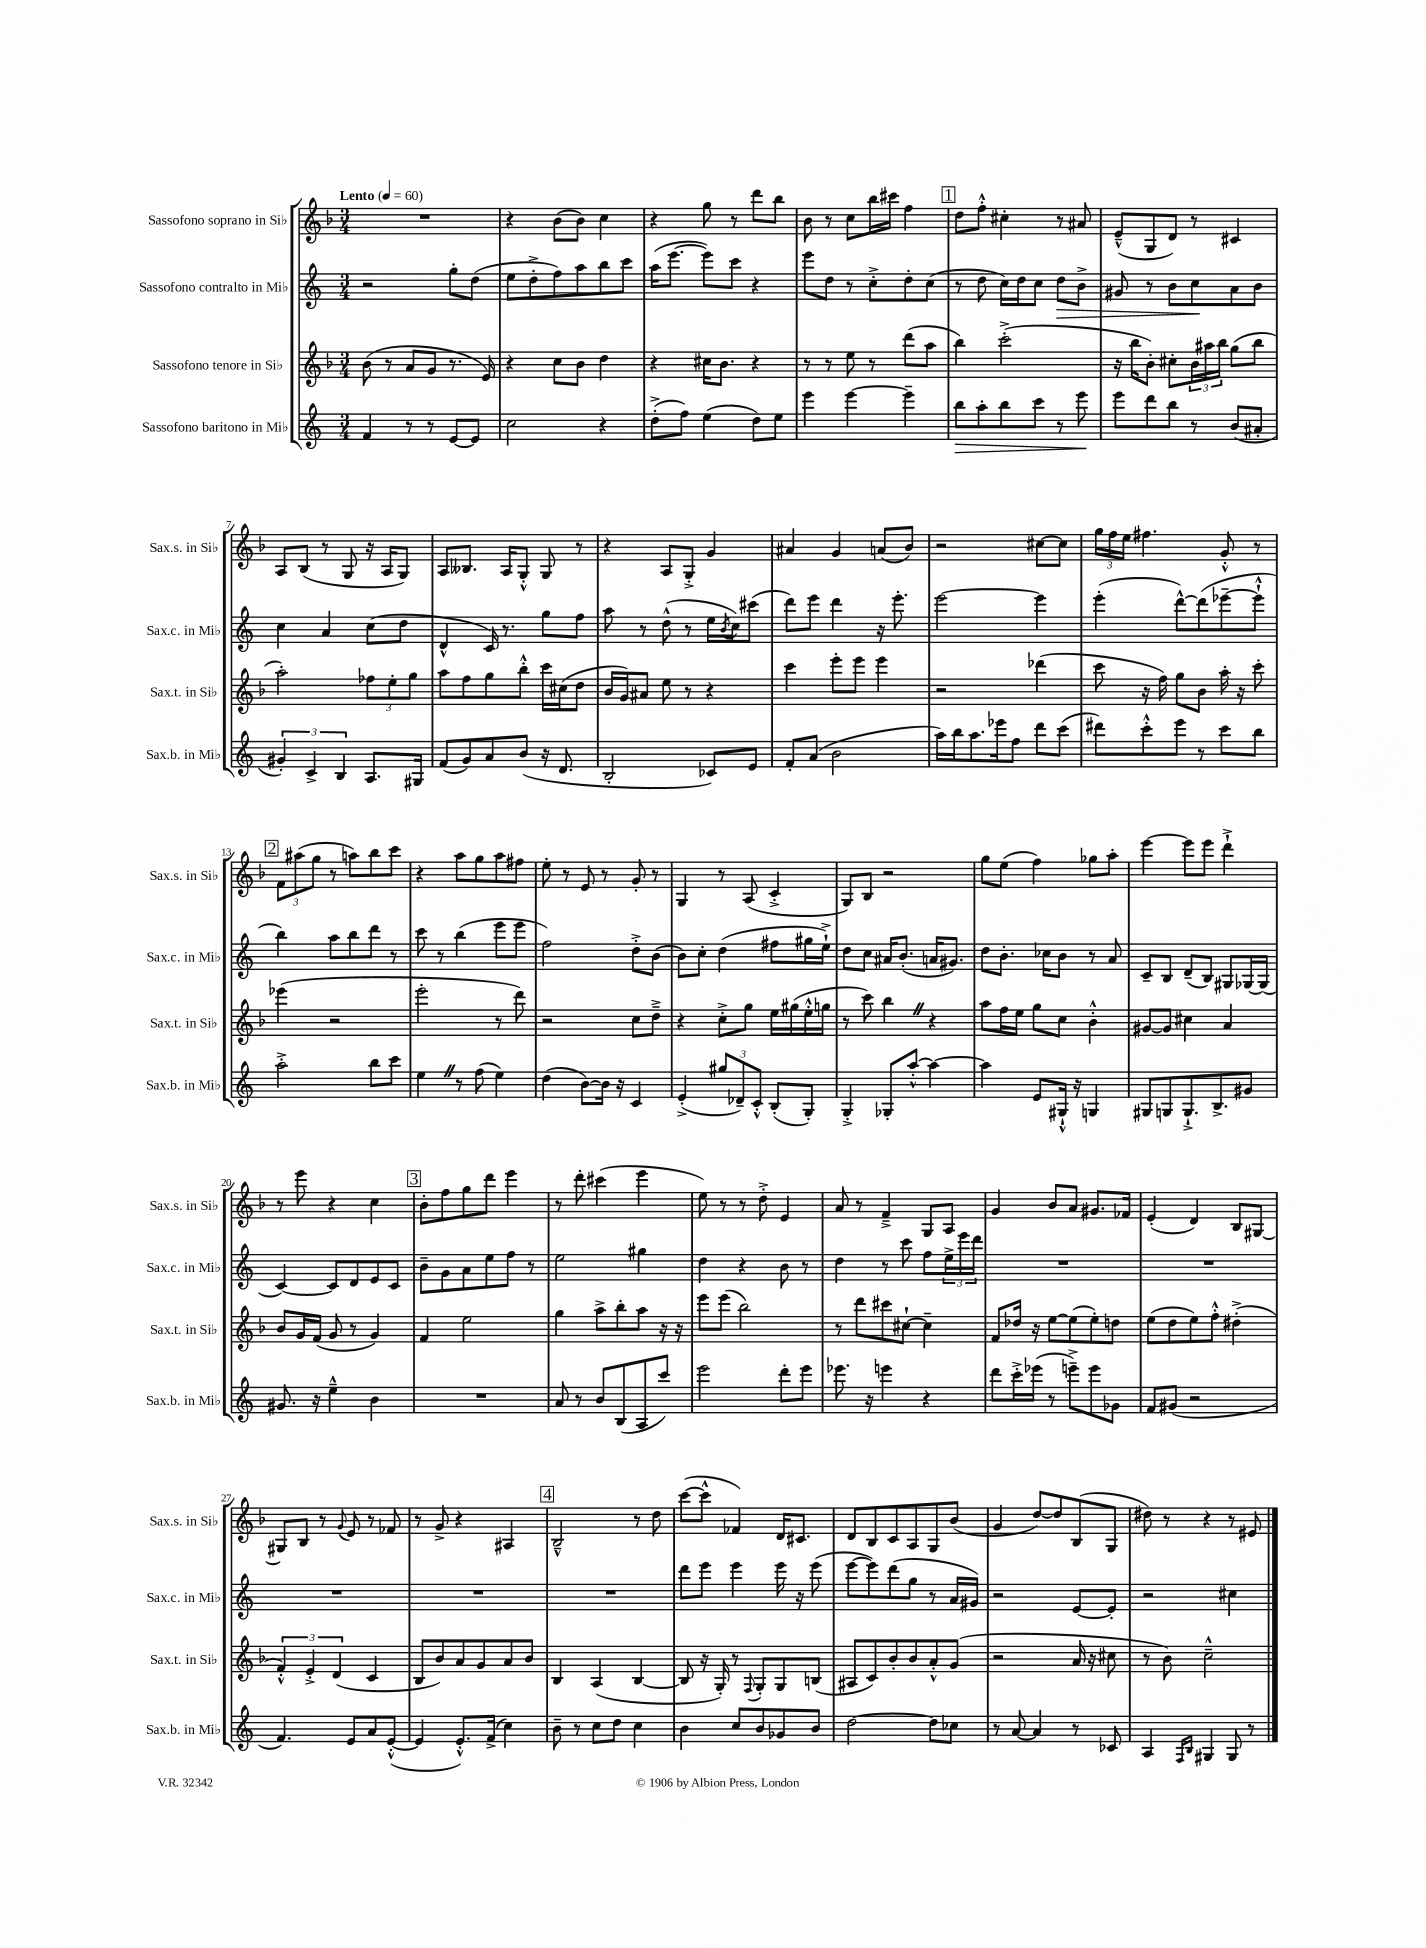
<<
\new StaffGroup <<
\new Staff = "s0" \with { instrumentName = "Sassofono soprano in Sib" shortInstrumentName = "Sax.s. in Sib" } {
    \clef treble \key f \major \numericTimeSignature \time 3/4 \tempo "Lento" 4 = 60
    R2. |
    r4 bes'8( bes'8) c''4 |
    r4 g''8 r8 d'''8 bes''8 |
    bes'8 r8 c''8 bes''16 cis'''16 f''4 |
    \mark \markup { \box "1" } d''8 f''8-.-^ cis''4-. r8 ais'8 |
    e'8---^( g8 d'8) r8 cis'4 |
    a8 bes8( r8 g8 r16 a16 g8) |
    a8 beses8. a16 g8-.-^ g8 r8 |
    r4 a8 g8-.-> g'4 |
    ais'4 g'4 a'8( bes'8) |
    r2 cis''8~ cis''8 |
    \tuplet 3/2 { g''16 f''16 e''16 } fis''4. g'8-.-^ r8 |
    \mark \markup { \box "2" } \tuplet 3/2 { f'8 ais''8( g''8 } r8 a''8) bes''8 c'''8 |
    r4 a''8 g''8 a''8 fis''8 |
    e''8-. r8 e'8 r8 g'8-. r8 |
    g4 r8 a8( c'4-.-> |
    g8) bes8 r2 |
    g''8 e''8( f''4) ges''8 a''8-. |
    e'''4~ e'''8 e'''8 d'''4-!-> |
    r8 e'''8 r4 c''4 |
    \mark \markup { \box "3" } bes'8-. f''8 g''8 d'''8 e'''4 |
    r8 d'''8-. cis'''4( e'''4 |
    e''8) r8 r8 d''8-.-> e'4 |
    a'8 r8 f'4---> g8 a8 |
    g'4 bes'8 a'8 gis'8. fes'16 |
    e'4-.( d'4) bes8 gis8~ |
    gis8 bes8 r8 \appoggiatura { g'8 } e'8 r8 fes'8 |
    r8 g'8-> r4 ais4 |
    \mark \markup { \box "4" } bes2---^ r8 d''8 |
    c'''8~( c'''8-^ fes'4) d'16 cis'8. |
    d'8 bes8 c'8 a8 g8 bes'8( |
    g'4 d''8~) d''8 bes8( g8 |
    dis''8) r8 r4 r8 eis'8 \bar "|." |
}
\new Staff = "s1" \with { instrumentName = "Sassofono contralto in Mib" shortInstrumentName = "Sax.c. in Mib" } {
    \clef treble \key c \major \numericTimeSignature \time 3/4
    r2 g''8-. d''8( |
    e''8 d''8-.-> f''8) a''8 b''8 c'''8 |
    a''16( e'''8.~ e'''8) c'''8 r4 |
    e'''8 d''8 r8 c''8-.-> d''8-. c''8( |
    \mark \markup { \box "1" } r8 d''8 c''16) d''16 c''8 d''8\> b'8-> |
    gis'8 r8 b'8 c''8\! a'8 b'8 |
    c''4 a'4 c''8( d''8 |
    d'4-^ c'16) r8. g''8 f''8 |
    a''8 r8 d''8-^( r8 e''16 \acciaccatura { b'8 } c''16) cis'''8( |
    d'''8) e'''8 d'''4 r16 e'''8.-. |
    e'''2~ e'''4 |
    e'''4-.( d'''8~-^) d'''8( ees'''8~-- ees'''8-!-^ |
    \mark \markup { \box "2" } b''4) a''8 b''8 d'''8 r8 |
    c'''8 r8 b''4( e'''8 e'''8 |
    f''2) d''8-.-> b'8( |
    b'8) c''8-. d''4( fis''8 gis''16 e''16-!->) |
    d''8 c''8 ais'16 b'8.-.( a'16 gis'8.) |
    d''8 b'8.-. ces''16 b'8 r8 a'8 |
    c'8-- b8 d'8--( b8) gis8 ges16~ ges16( |
    c'4~) c'8 d'8 e'8 c'8 |
    \mark \markup { \box "3" } b'8-- g'8 a'8 e''8 f''8 r8 |
    e''2 gis''4 |
    d''4 r4 b'8 r8 |
    d''4 r8 c'''8 f''8 \tuplet 3/2 { e''16-> e'''16 d'''16 } |
    R2. |
    R2. |
    R2. |
    R2. |
    \mark \markup { \box "4" } R2. |
    d'''8 e'''8 e'''4 e'''16 r16 e'''8( |
    e'''8~ e'''8) d'''8( g''8 r8 a'16 gis'16) |
    r2 e'8~ e'8-. |
    r2 cis''4 \bar "|." |
}
\new Staff = "s2" \with { instrumentName = "Sassofono tenore in Sib" shortInstrumentName = "Sax.t. in Sib" } {
    \clef treble \key f \major \numericTimeSignature \time 3/4
    bes'8( r8 a'8 g'8 r8. e'16) |
    r4 c''8 bes'8 d''4 |
    r4 cis''16 bes'8. r4 |
    r8 r8 e''8 r8 d'''8( a''8 |
    \mark \markup { \box "1" } bes''4) c'''2-.->( |
    r16 bes''16 bes'8-.) cis''8-. \tuplet 3/2 { bes'16 ais''16 bes''16 } g''8( bes''8 |
    a''2-.) \tuplet 3/2 { fes''8 e''8-. g''8 } |
    a''8 f''8 g''8 bes''8-.-^ c'''16 cis''16( d''8 |
    bes'16 g'16) ais'8 e''8 r8 r4 |
    c'''4 e'''8-. e'''8 e'''4 |
    r2 des'''4( |
    c'''8 r16 f''16) g''8 bes'8 a''16-. r16 c'''8-. |
    \mark \markup { \box "2" } ees'''4( r2 |
    e'''2-. r8 d'''8) |
    r2 c''8 d''8---> |
    r4 c''8-.-> g''8 e''16 gis''16( e''16-.-^ g''16 |
    r8 c'''8) bes''4 \once \override BreathingSign.text = \markup { \musicglyph "scripts.caesura.straight" } \breathe r4 |
    a''8 f''16 e''16 g''8 c''8 bes'4-.-^ |
    gis'8~ gis'8 cis''4 a'4 |
    bes'8 g'16 f'16( g'8 r8 g'4) |
    \mark \markup { \box "3" } f'4 e''2 |
    g''4 a''8-> bes''8-. a''8 r16 r16 |
    e'''8 e'''8( bes''2) |
    r8 d'''8 cis'''8 cis''8~-! cis''4-- |
    f'8 des''16 r16 e''8~ e''8( e''8-.) d''8 |
    e''8( d''8 e''8) f''8-.-^ dis''4-.->( |
    \tuplet 3/2 { f'4-.-^) e'4-.-> d'4( } c'4 |
    bes8 bes'8) a'8 g'8 a'8 bes'8 |
    \mark \markup { \box "4" } bes4 a4( bes4~ |
    bes8 r16 g16-.) r8 \appoggiatura { f8 } g8-. g8 b8( |
    ais8 c'8) bes'8-. bes'8 a'8-.-^ g'8( |
    r2 a'16 r16 cis''8 |
    r8 bes'8) c''2---^ \bar "|." |
}
\new Staff = "s3" \with { instrumentName = "Sassofono baritono in Mib" shortInstrumentName = "Sax.b. in Mib" } {
    \clef treble \key c \major \numericTimeSignature \time 3/4
    f'4 r8 r8 e'8~ e'8 |
    c''2 r4 |
    d''8-.->( f''8) e''4( d''8) e''8 |
    e'''4 e'''4~ e'''4-- |
    \mark \markup { \box "1" } b''8\> a''8-. b''8 c'''8 r8 e'''8\! |
    e'''8 d'''8 b''8 r8 b'8( ais'8-. |
    \tuplet 3/2 { gis'4-.) c'4-> b4 } a8. gis16 |
    f'8( g'8) a'8 b'8( r16 d'8. |
    b2-. ces'8) e'8 |
    f'8-. a'8( b'2 |
    a''16) b''16 a''8. ees'''16 f''8 d'''8 c'''8( |
    dis'''8) c'''8-.-^ e'''8 r8 c'''8 b''8 |
    \mark \markup { \box "2" } a''2-.-> b''8 c'''8 |
    e''4 \once \override BreathingSign.text = \markup { \musicglyph "scripts.caesura.straight" } \breathe r8 f''8( e''4) |
    d''4( b'8~) b'16 r16 c'4 |
    e'4-.->( \tuplet 3/2 { gis''8 des'8--) c'8-.-^ } b8-.( g8-.) |
    g4-.-> ges8-. a''8~-.-^ a''4~ |
    a''4 e'8 gis16-!-^ r16 g4 |
    gis8 g8 g8.-!-> b8.-> gis'8 |
    gis'8. r16 e''4---^ b'4 |
    \mark \markup { \box "3" } R2. |
    a'8 r8 b'8 b8( a8 c'''8) |
    e'''2 d'''8-. e'''8 |
    ees'''8. r16 e'''4 r4 |
    d'''8 c'''16-.-> ees'''16( r8 e'''8--->) e'''8 ges'8 |
    f'8 gis'8( r2 |
    f'4.) e'8 a'8 e'8~-.-^( |
    e'4 e'8.-.-^) f'16->( c''4) |
    \mark \markup { \box "4" } b'8-- r8 c''8 d''8 c''4 |
    b'4 c''8 b'8 ges'8 b'8 |
    d''2~ d''8 ces''8 |
    r8 a'8~ a'4 r8 ces'8 |
    a4 \grace { f16 b16 } gis4 gis8 r8 \bar "|." |
}
>>
>>
